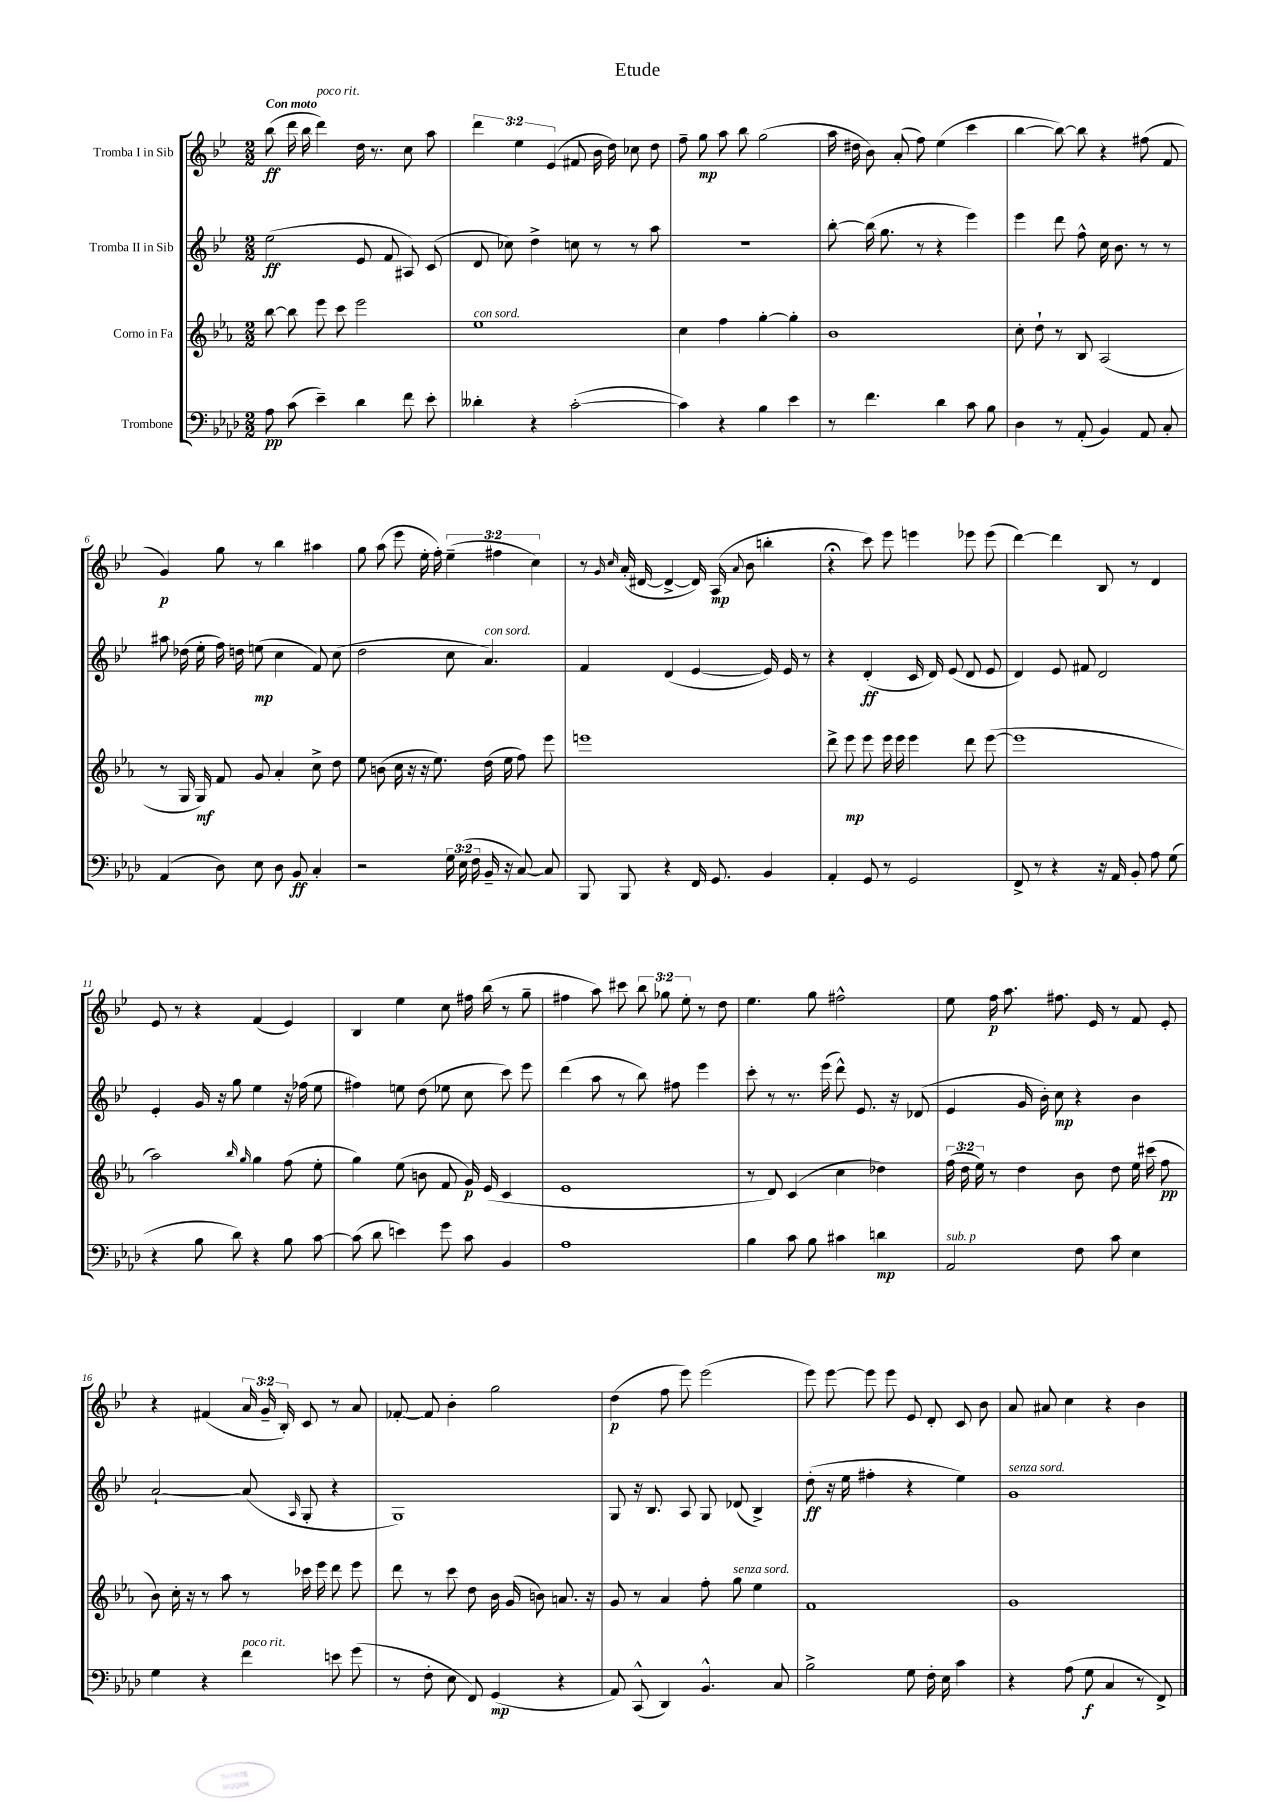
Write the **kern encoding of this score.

**kern	**kern	**kern	**kern
*staff4	*staff3	*staff2	*staff1
*clefF4	*clefG2	*clefG2	*clefG2
*k[b-e-a-d-]	*k[b-e-a-]	*k[b-e-]	*k[b-e-]
*M2/2	*M2/2	*M2/2	*M2/2
8A-	[8bb-	(2ee-	(8bb-
(8c	8bb-]	.	16ddd
.	.	.	16bb-
4e-~)	8eee-	.	4ddd)
.	8ccc	.	.
4d-	2eee-	8e-	16dd
.	.	.	8.r
.	.	8f	.
8f	.	8A#)	8cc
8e-'	.	(8c	8aa
=	=	=	=
4d--'	1ee-	8d	6ddd
.	.	8cc-)	.
.	.	.	6ee-
4r	.	4dd^	.
.	.	.	(6e-
([2c'	.	8cc	8f#
.	.	8r	16b-
.	.	.	16dd)
.	.	8r	8cc-
.	.	8aa	8dd
=	=	=	=
4c])	4cc	1r	8ff~
.	.	.	8gg
4r	4ff	.	8aa
.	.	.	8bb-
4B-	[4gg'	.	(2gg
4e-	4gg']	.	.
=	=	=	=
8r	1b-	[8bb-'	16aa
.	.	.	16dd#
4.f	.	(16bb-]	8b-)
.	.	8.gg	.
.	.	.	(8a'
.	.	8r	8ff)
4d-	.	4r	(4ee-
8c	.	4eee-)	4ccc
8B-	.	.	.
=	=	=	=
4D-	8cc'	4eee-	[4bb-
.	8dd`	.	.
8r	8r	8ddd	8bb-_)
(8AA-'	8B-	8ff^^	8bb-]
4BB-)	(2A-	16cc	4r
.	.	8.b-	.
8AA-	.	8r	(8ff#
8C'	.	8r	8f
=	=	=	=
(4AA-	8r	8aa#	4g)
.	16G	(16dd-	.
.	16G)	16ee-'	.
8D-)	8f	16ff)	8gg
.	.	16dd	.
8E-	8g	(8ee	8r
8D-	4a-'	4cc	4bb-
8BB-	.	.	.
4C'	8cc^	8f)	4aa#
.	8dd	(8cc	.
=	=	=	=
2r	8ee-	2dd	8gg
.	(8b	.	(8aa
.	16cc	.	8eee-
.	16r	.	.
.	16r	.	16ee-'
.	8.ee-)	.	16ff')
24G	.	8cc	(6ee-~
(24E-	.	.	.
24F	.	.	.
16BB-~	(16dd	4.a)	.
.	.	.	6ff#
16r	16ee-	.	.
[8C)	8ff)	.	.
.	.	.	6cc)
8C]	8eee-	.	.
=	=	=	=
8BBB-	1eee	4f	8r
.	.	.	16qqg
.	.	.	16qqcc
8BBB-	.	.	(16a'
.	.	.	[16d#
4r	.	(4d	4d#^_
16FF	.	[4e-	16d#])
8.GG	.	.	(16A
.	.	.	8qqa
.	.	.	8b-
4BB-	.	16e-])	4bb'
.	.	16e-	.
.	.	8r	.
=	=	=	=
4AA-'	8ddd^	4r	4r;
.	8eee-	.	.
8GG	8eee-	(4d'	8ccc)
8r	16eee-	.	8eee-
.	16eee-	.	.
2GG	4eee-	16c	4eee
.	.	16d)	.
.	.	(8e-	.
.	8ddd	8d	8eee-
.	([8eee-	8e-	(8eee-
=	=	=	=
8FF^	1eee-]	4d)	[4ddd)
8r	.	.	.
4r	.	8e-	4ddd]
.	.	8f#	.
16r	.	2d	8B-
16AA-	.	.	.
8BB-'	.	.	8r
8A-	.	.	4d
(8G	.	.	.
=	=	=	=
4r	2aa-)	4e-'	8e-
.	.	.	8r
8B-	.	16g	4r
.	.	16r	.
8d-)	.	8gg	.
.	16qqbb-	.	.
.	16qqgg	.	.
4r	4gg	4ee-	(4f
8B-	(8ff	16r	4e-)
.	.	(16ff-	.
[8c	8ee-'	8ee-	.
=	=	=	=
(8c]	4gg)	4ff#)	4B-
8d-	.	.	.
4e)	(8ee-	8ee	4ee-
.	8b	(8dd	.
8g	8f	8ee-	8cc
8c	16g)	8cc	16ff#
.	(16e-	.	(16bb-
4BB-	4c	8ccc)	8r
.	.	8eee-	8gg~
=	=	=	=
1A-	1e-	(4ddd	4ff#
.	.	8aa	8aa)
.	.	8r	8ccc#
.	.	8bb-)	12bb-
.	.	.	12gg-
.	.	8ff#	.
.	.	.	12ee-'
.	.	4eee-	8r
.	.	.	8dd
=	=	=	=
4B-	8r	8ccc'	4.ee-
.	8d)	8r	.
8c	(4c	8.r	.
8B-	.	.	8gg
.	.	(16eee-	.
4c#	4cc	8ddd^^)	2ff#^^
.	.	8.e-	.
4d	4dd-)	.	.
.	.	16r	.
.	.	(8d-	.
=	=	=	=
2AA-	(24ff	4e-	8ee-
.	24dd	.	.
.	24ee-)	.	.
.	8r	.	16ff
.	.	.	8.aa
.	4dd	16g	.
.	.	16b-')	.
.	.	8cc	8.ff#
8F	8b-	4r	.
.	.	.	16e-
8c	8dd	.	8r
4E-	16ee-	4b-	8f
.	(16ccc#	.	.
.	8ff	.	8e-'
=	=	=	=
4G	8b-)	[2a`	4r
.	16cc'	.	.
.	16r	.	.
4r	8r	.	(4f#
.	8aa-	.	.
4f	8r	(8a]	24a
.	.	.	24g~
.	.	.	24B-')
.	.	16qqA	.
.	16ccc-	8G'	8c
.	16eee-	.	.
8e	8ddd	4r	8r
(8g	8eee-	.	8a
=	=	=	=
8r	8ddd	1G)	[8f-'
8F'	8r	.	8f-]
8E-	8ccc	.	4b-'
8FF)	8dd	.	.
(4GG	16b-	.	2gg
.	(16g	.	.
.	8b)	.	.
4r	8.a	.	.
.	16r	.	.
=	=	=	=
8AA-)	8g	8G	(4dd
(8CC^^	8r	16r	.
.	.	8.B-	.
4DD-)	4a-	.	8ff
.	.	8A	8eee-)
4.BB-^^	8ff'	8G	(2eee-
.	8gg	(8d-	.
.	4ee-	4B-^)	.
8C	.	.	.
=	=	=	=
2B-^	1f	(8dd'	8eee-)
.	.	16r	[8eee-
.	.	16ee-	.
.	.	4ff#'	8eee-]
.	.	.	8eee-
8G	.	4r	8e-
16F'	.	.	8d'
16E-	.	.	.
4c	.	4ee-)	8c
.	.	.	8b-
=	=	=	=
4r	1g	1g	8a
.	.	.	8a#
(8A-	.	.	4cc
8G	.	.	.
4C	.	.	4r
8r	.	.	4b-
8FF^)	.	.	.
==	==	==	==
*-	*-	*-	*-
